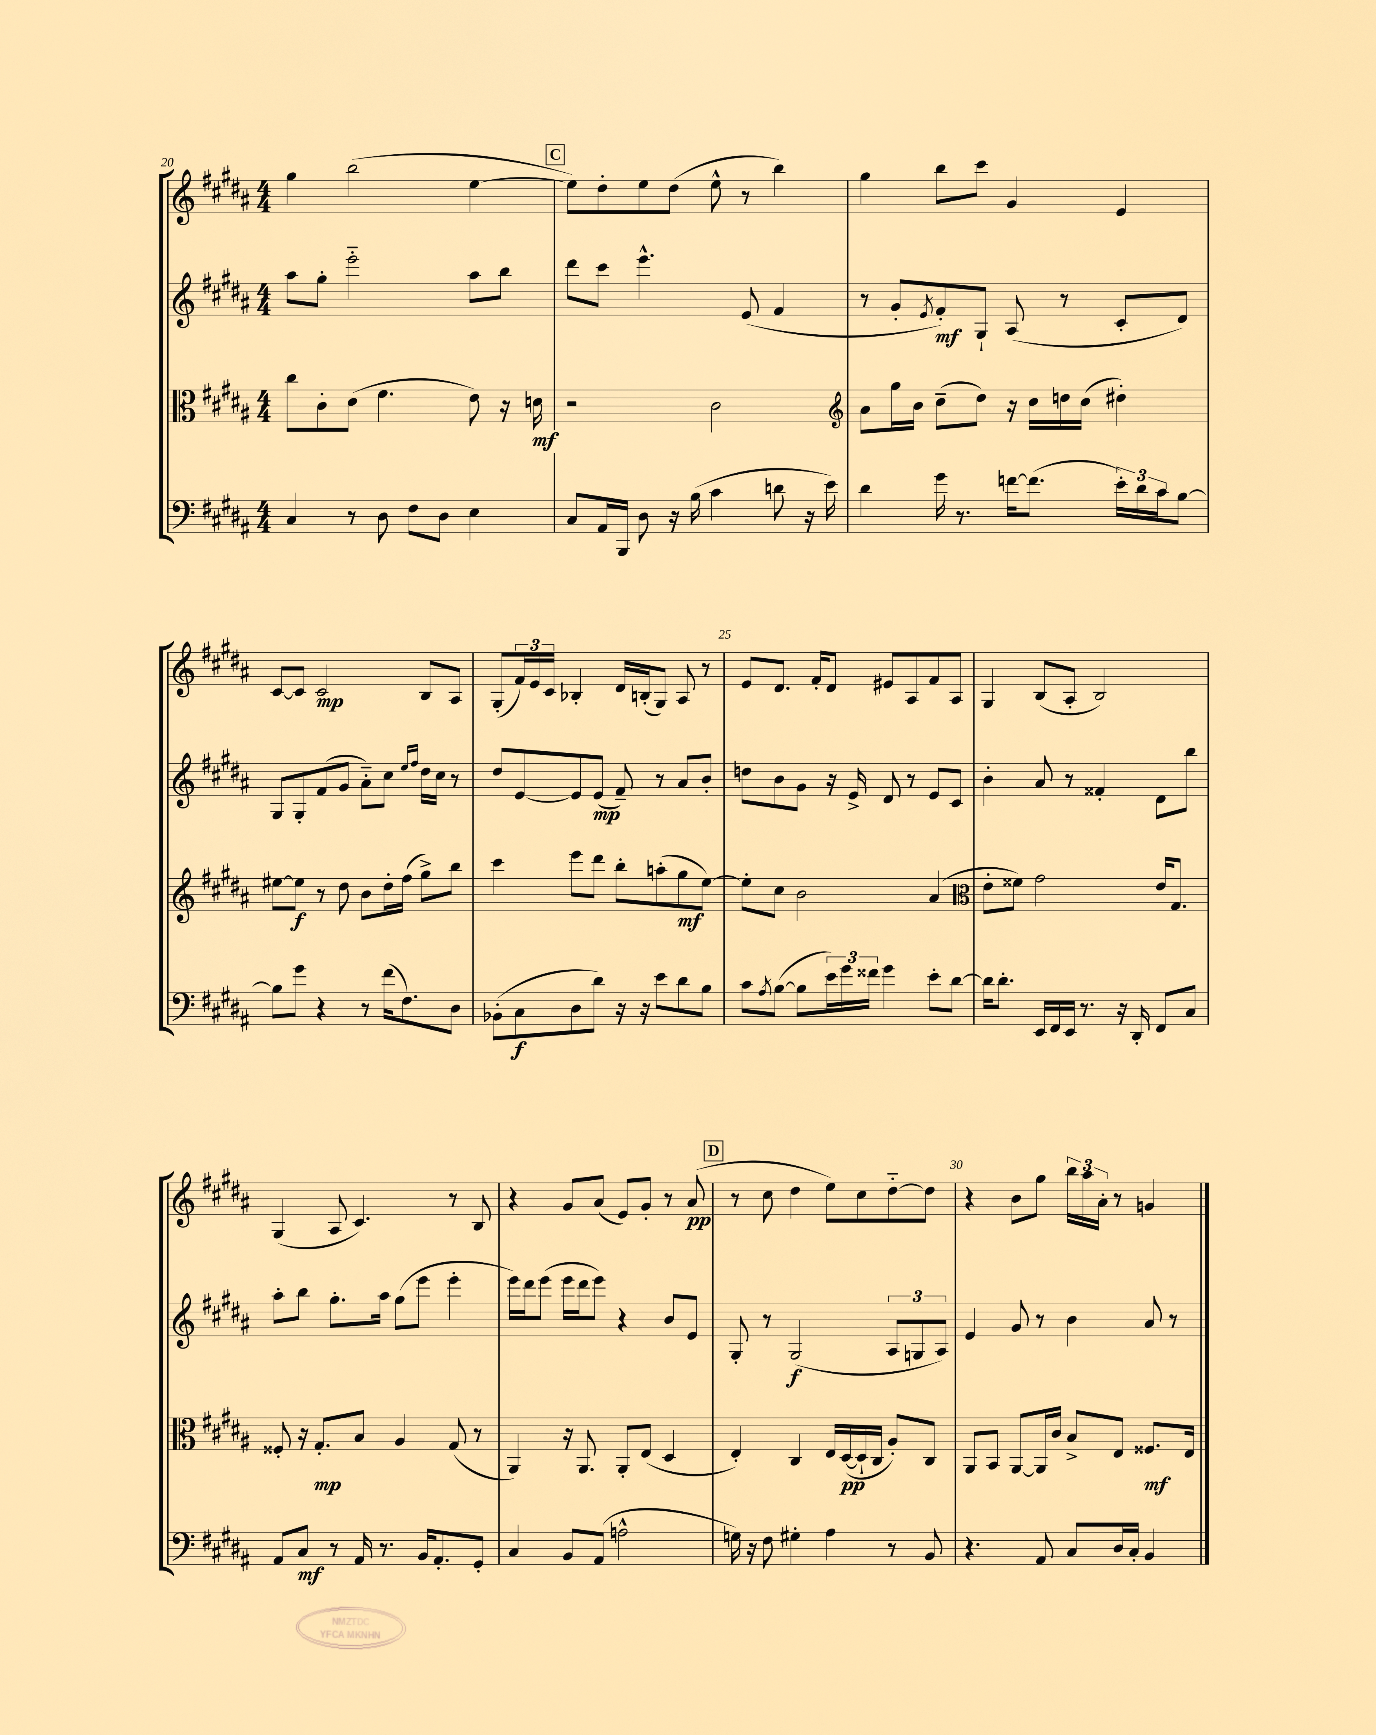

**kern	**kern	**kern	**kern
*staff4	*staff3	*staff2	*staff1
*clefF4	*clefC3	*clefG2	*clefG2
*k[f#c#g#d#a#]	*k[f#c#g#d#a#]	*k[f#c#g#d#a#]	*k[f#c#g#d#a#]
*M4/4	*M4/4	*M4/4	*M4/4
4C#	8cc#	8aa#	4gg#
.	8c#'	8gg#'	.
8r	(8d#	2eee'~	(2bb
8D#	4.f#	.	.
8F#	.	.	.
8D#	.	.	.
4E	8e)	8aa#	[4ee
.	16r	8bb	.
.	16d	.	.
=	=	=	=
8C#	2r	8ddd#	8ee])
16AA#	.	8ccc#	8dd#'
16BBB	.	.	.
8D#	.	4.eee^^	8ee
16r	.	.	(8dd#
(16B	.	.	.
4c#	2c#	.	8ee^^
.	.	(8e	8r
8d	.	4f#	4bb)
16r	.	.	.
16e)	.	.	.
=	=	=	=
*	*clefG2	*	*
4d#	8a#	8r	4gg#
.	16gg#	8g#'	.
.	16b	.	.
.	.	8qe	.
16g#	(8cc#~	8f#')	8bb
8.r	.	.	.
.	8dd#)	8G#`	8ccc#
[16f	16r	(8A#	4g#
(8.f]	16cc#	.	.
.	16dd	8r	.
.	(16cc#	.	.
24e')	4dd#')	8c#'	4e
24d#	.	.	.
24c#	.	.	.
[8B	.	8d#)	.
=	=	=	=
8B]	[8ee#	8G#	[8c#
8g#	8ee#]	8G#'	8c#]
4r	8r	(8f#	2c#
.	8dd#	8g#	.
8r	8b	8a#'~)	.
(16f#	16dd#'	8cc#	.
8.F#)	(16ff#	.	.
.	.	16qqee	.
.	.	16qqff#	.
.	8gg#^)	16dd#	8B
.	.	16cc#	.
8D#	8bb	8r	8A#
=	=	=	=
(8BB-'	4ccc#	8dd#	(8G#'
8C#	.	[8e	24f#)
.	.	.	24e
.	.	.	24c#
8D#	8eee	8e]	4B-'
8d#)	8ddd#	(8e	.
16r	8bb'	8f#~)	16d#
16r	.	.	(16B'
8e	(8aa'	8r	8G#)
8d#	8gg#	8a#	8A#
8B	[8ee)	8b'	8r
=	=	=	=
8c#	8ee']	8dd	8e
8qA#	.	.	.
([8B	8cc#	8b	8.d#
8B]	2b	8g#	.
.	.	.	16f#'
24e)	.	16r	8d#
24g#	.	.	.
.	.	16e^	.
24f##	.	.	.
4g#	.	8d#	8e#
.	.	8r	8A#
8e'	(4a#	8e	8f#
[8d#	.	8c#	8A#
=	=	=	=
*	*clefC3	*	*
16d#]	8e'	4b'	4G#
8.d#'	.	.	.
.	8f##)	.	.
16EE	2g#	8a#	(8B
16FF#	.	.	.
16EE	.	8r	8A#'
8.r	.	.	.
.	.	4f##'	2B)
16r	.	.	.
16DD#'	.	.	.
8FF#	16e	8d#	.
.	8.G#	.	.
8C#	.	8bb	.
=	=	=	=
8AA#	8F##'	8aa#'	(4G#
8C#	16r	8bb	.
.	8.G#'	.	.
8r	.	8.gg#'	8A#
16AA#	8B	.	4.c#)
8.r	.	16aa#	.
.	4A#	(8gg#	.
16BB	.	8eee	.
8.AA#'	.	.	.
.	(8G#	4eee'	8r
8GG#'	8r	.	8B
=	=	=	=
4C#	4AA#)	16eee)	4r
.	.	16ddd#	.
.	.	(8eee	.
8BB	16r	16eee	8g#
.	8.AA#	16ddd#	.
(8AA#	.	8eee)	(8a#
2A^^	8AA#'	4r	8e)
.	(8E	.	8g#'
.	4D#	8b	8r
.	.	8e	(8a#
=	=	=	=
16G)	4E')	8G#'	8r
16r	.	.	.
8F#	.	8r	8cc#
4G#'	4C#	(2G#	4dd#
4A#	16E	.	8ee)
.	([16D#	.	.
.	16D#`]	.	8cc#
.	16C#	.	.
8r	8A#')	12A#	[8dd#'~
.	.	12G	.
8BB	8C#	.	8dd#]
.	.	12A#)	.
=	=	=	=
4.r	8AA#	4e	4r
.	8BB	.	.
.	[8AA#	8g#	8b
8AA#	16AA#]	8r	8gg#
.	16c#	.	.
8C#	8B^	4b	24bb
.	.	.	24aa#
.	.	.	24a#'
16D#	8E	.	8r
16C#'	.	.	.
4BB	8.F##	8a#	4g
.	.	8r	.
.	16E	.	.
==	==	==	==
*-	*-	*-	*-
